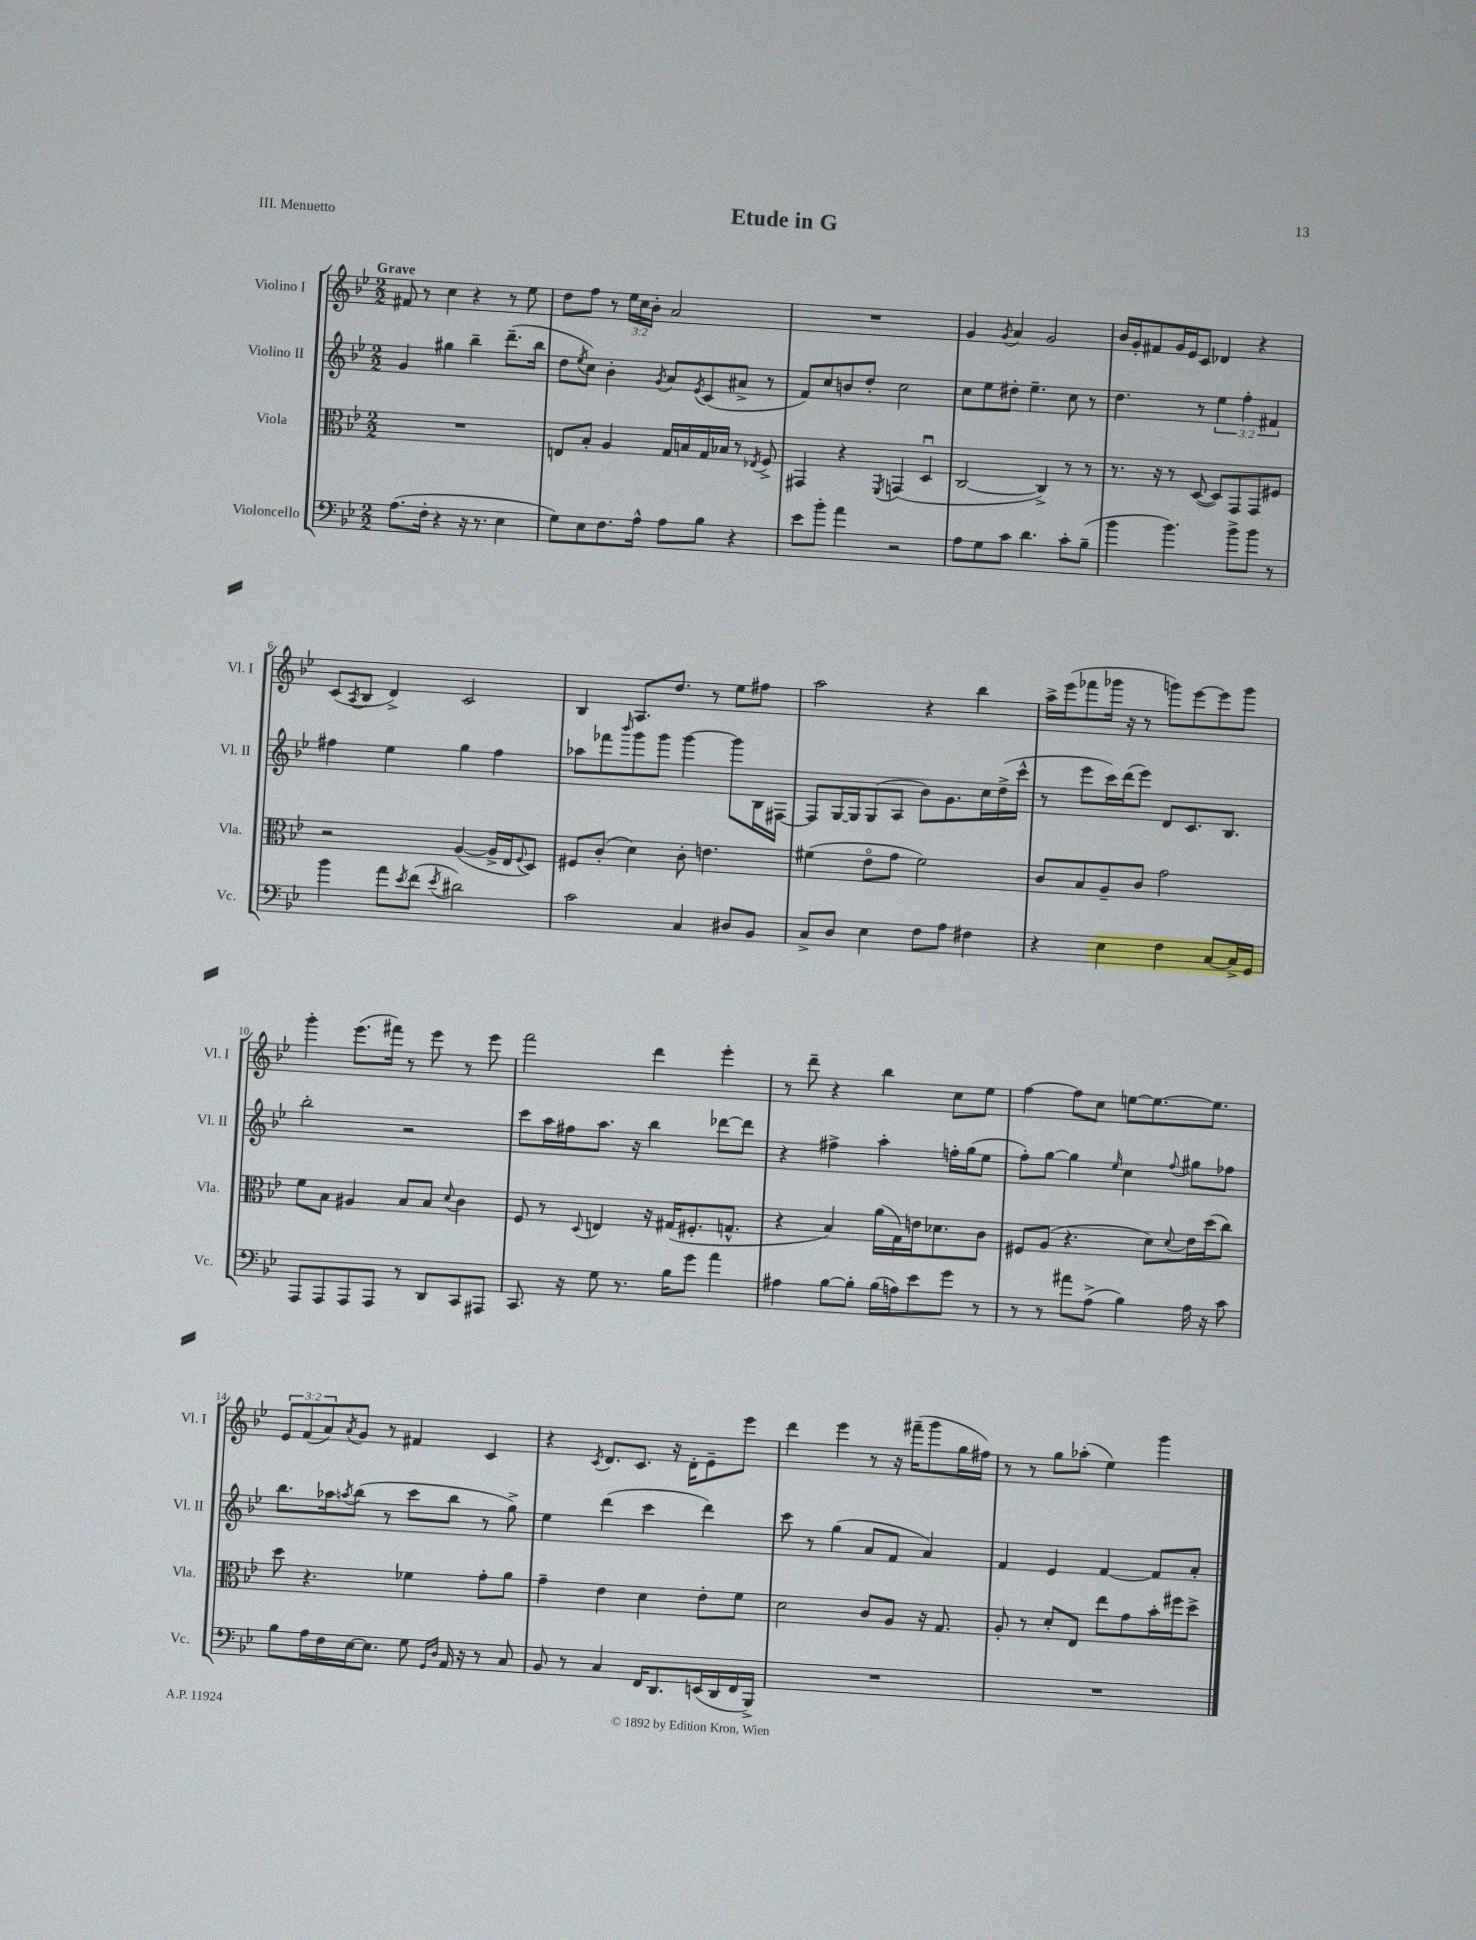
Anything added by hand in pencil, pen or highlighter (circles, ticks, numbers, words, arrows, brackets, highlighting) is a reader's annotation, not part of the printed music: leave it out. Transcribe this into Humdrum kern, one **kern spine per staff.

**kern	**kern	**kern	**kern
*part4	*part3	*part2	*part1
*staff4	*staff3	*staff2	*staff1
*I"Violoncello	*I"Viola	*I"Violino II	*I"Violino I
*I'Vc.	*I'Vla.	*I'Vl. II	*I'Vl. I
*clefF4	*clefC3	*clefG2	*clefG2
*k[b-e-]	*k[b-e-]	*k[b-e-]	*k[b-e-]
*M2/2	*M2/2	*M2/2	*M2/2
=1	=1	=1	=1
!	!	!	!LO:TX:a:B:t=Grave
(8.A\L	1r	4g/	8f#X/
.	.	.	8r
16F'\Jk	.	.	.
4r	.	4gg#X\	4cc\
16r	.	4bb-~\	4r
8.r	.	.	.
4E-\	.	(8.ddd~\L	8r
.	.	.	8ee-\
.	.	16bb-\Jk	.
=2	=2	=2	=2
8G\L)	8En/L	8dd\L	8dd\L
.	.	8qee-/	.
8E-\	8B-'/J	8cc\J)	8ff\J
8.F\	4A/	4b-'\	8r
.	.	.	24ee-\LL
.	.	.	24cc\
16A^^\Jk	.	.	.
.	.	.	24b-'\JJ
.	.	8qg/	.
8A\L	16G/LL	8a/L	2a/
.	16Bn/	.	.
.	.	8qe-/	.
8B-\J	16G/	(8c/	.
.	16B-X/JJ	.	.
4r	8r	8a#X^/J	.
.	8qE-X/	.	.
.	8F^/	8r	.
=3	=3	=3	=3
8e-\L	4GG#X/	8f/L)	1r
8b-'\J	.	8cc/	.
4a\	4r	8bn/	.
.	.	8dd'/J	.
.	8qFF/	.	.
2r	(4GGn/	2cc\	.
.	4Du/	.	.
=4	=4	=4	=4
8A\L	[2C/	8cc\L	4g/
8G\	.	8ee-\	.
.	.	.	8qg/
8c\J	.	8dd#X'\J	4a/
4.d\	.	4.ee-~\	.
.	4C^/])	.	2g/
8c'\L	8r	8cc\	.
(8B-~\J	8r	8r	.
=5	=5	=5	=5
4b-\	8.r	4.dd\	16b-/LL
.	.	.	16g'/J
.	.	.	8f#X/
.	16r	.	.
4.b-\)	8r	.	16g/L
.	.	.	16e-/J
.	([8D/	8r	8c/J
.	8D/L])	6ee-\	4d-X/
8b-^\L	8GG/	.	.
.	.	6ff'\	.
8b-\J	8GG/	.	4r
.	.	6f#X/	.
8r	8F#X/J	.	.
!!LO:LB:g=z
=6	=6	=6	=6
4b-\	2r	4ff#X\	(8c/L
.	.	.	8qA/
.	.	.	8B-/J
8a\L	.	4ee-\	4d^/)
8qe-/	.	.	.
(8f\J	.	.	.
8qe-/	.	.	.
2d#X\)	([4A/	4gg\	2c/
.	16A^/LL]	4ff#\	.
.	16E-/J	.	.
.	8qqF/	.	.
.	8D/J)	.	.
=7	=7	=7	=7
2c\	8F#X/L	8aa-X\L	4B-/
.	(8c'/J	8fff-X\	.
.	.	16qqbbb-/	.
.	4d\)	8ggg\	8.A/L
.	.	8ggg\J	.
.	.	.	8.dd/J
4C/	8c'\	[4ggg\	.
.	4.en\	.	8r
8D#X/L	.	8ggg\L]	8ee-\L
8BB-/J	.	16B-\L	8ff#X\J
.	.	[16F#X\JJ	.
=8	=8	=8	=8
8C^/L	(4f#X\	8F#/L]	2aa\
8D/J	.	[16G/L	.
.	.	16G/J]	.
4E-\	8e-\L	(8G/	.
.	8g\J	8A/J	.
8F\L	2f#\)	8b-\L)	4r
8A\J	.	8.g\	.
4F#X\	.	.	4bb-\
.	.	16cc\L	.
.	.	(16dd^\	.
.	.	16ccc^^\JJ	.
=9	=9	=9	=9
4r	8c/L	8r	16aa^\LL
.	.	.	(16eee-\J
.	8B-/	8eee-\L	8fff-X\
4E-\	8A~/	16ccc\L)	16ggg-X\Jk
.	.	(16ddd\J	16r
.	8c/J	8eee-\J)	8r
4F\	2g\	8d/L	8gggn\L)
.	.	8.c/	[8eee-\
[8C/L	.	.	8eee-\]
.	.	8.B-/J	.
16C^/L]	.	.	8ggg\J
16GG/JJ	.	.	.
!!LO:LB:g=z
=10	=10	=10	=10
8AAA/L	8f\L	2bb-'\	4ggg'\
8AAA/	8B-\J	.	.
8AAA/	4A#X/	.	(8.eee-\L
8AAA/J	.	.	.
.	.	.	16fff#X\Jk)
8r	8B-/L	2r	8r
8DD/L	8B-/J	.	8eee-\
.	8qqd/	.	.
8CC/	4c\	.	8r
8AAA#X/J	.	.	8eee-\
=11	=11	=11	=11
8.CC/	8F/	8ccc\L	2fff\
.	8r	16aa\L	.
16r	.	16ff#X\J	.
.	8qqD/	.	.
8G\	4En/	8.aa\J	.
8.r	.	.	.
.	.	16r	.
.	16r	4bb-\	4ddd\
16B-\KL	(16G#X/KL	.	.
8g\J	8.F#X'/	.	.
4a\	.	[8ddd-X\L	4eee-'\
.	8.Gn^^/J	.	.
.	.	8ddd-\J]	.
=12	=12	=12	=12
4A#X\	4r	4r	8r
.	.	.	8ddd~\
[8B-\L	4B-/)	4ff#X^\	4r
8B-'\J]	.	.	.
(16B-\LL	(16a\LL	4aa'\	4bb-\
16An\J)	16G\)	.	.
8e-\	16en\J	.	.
.	8.d-X\	.	.
8g\J	.	16ffn'\LL	8cc\L
.	.	(16gg\J	.
8r	8c\J	8ee-\J	8ee-\J
=13	=13	=13	=13
8r	8F#X/L	8ff'\L)	[4ff\
8r	(8A/J	[8gg\J	.
8a#X\L	4.r	4gg\]	8ff\L]
(8A^\J	.	.	8cc\J
.	.	16qqee-/	.
4B-\)	.	4cc\	[8een\L
.	8d\L)	.	8.ee\_
.	8qqd/	8qqff/	.
16A\	16e-\L	8gg#X\L	.
16r	(16dd\J	.	8.ee\J]
8c\	8cc\J)	8ff-X\J	.
!!LO:LB:g=z
=14	=14	=14	=14
8B-\L	8dd\	8.bb-\L	12e-/L
.	.	.	(12f/
16A\L	4.r	.	.
.	.	.	12a/)
16F\	.	16aa-X\k	.
.	.	8qaan/	8qa/
[16E-\J	.	(8bb-\J	8g/J
8.E-\J]	.	.	.
.	.	8r	8r
8G\	4f-X\	8ccc\L	4f#X/
16qqGG/LL	.	.	.
16qqD/JJ	.	.	.
16AA/	.	8bb-\J	.
16r	.	.	.
8r	8g'\L	8r	4c/
8C/	8a\J	8gg^\)	.
=15	=15	=15	=15
8BB-/	4g~\	4ee-\	4r
8r	.	.	.
.	.	.	8qc/
4C/	4e-\	(4ddd\	8.d/L
.	.	.	8.c/J
16FF/KL	4d\	4ccc\	.
8.DD/	.	.	.
.	.	.	16r
.	.	.	16d'\KL
(16EEn/L	8e-'\L	4ddd\)	8e-~\
16DD/	.	.	.
16FF/	8f\J	.	8eee-\J
16BBB-^/JJ)	.	.	.
=16	=16	=16	=16
1r	2d\	8ccc\	4ddd\
.	.	8r	.
.	.	(4gg\	4eee-\
.	8c/L	8a/L	8r
.	8A/J	8f/J	16r
.	.	.	(16fff#X~\KL
.	16r	4a/)	8ggg\
.	8.G/	.	.
.	.	.	16gg\L
.	.	.	16ff#X\JJ)
=17	=17	=17	=17
1r	8A'/	4f/	8r
.	8r	.	8r
.	8d'/L	4e-/	8gg\L
.	8E-/J	.	(8aa-X'\J
.	8ee-\L	[4f/	4ee-\)
.	8g\	.	.
.	16b-'\L	8f/L]	4ggg\
.	16ff#X\J	.	.
.	8dd^\J	8a'/J	.
==	==	==	==
*-	*-	*-	*-
